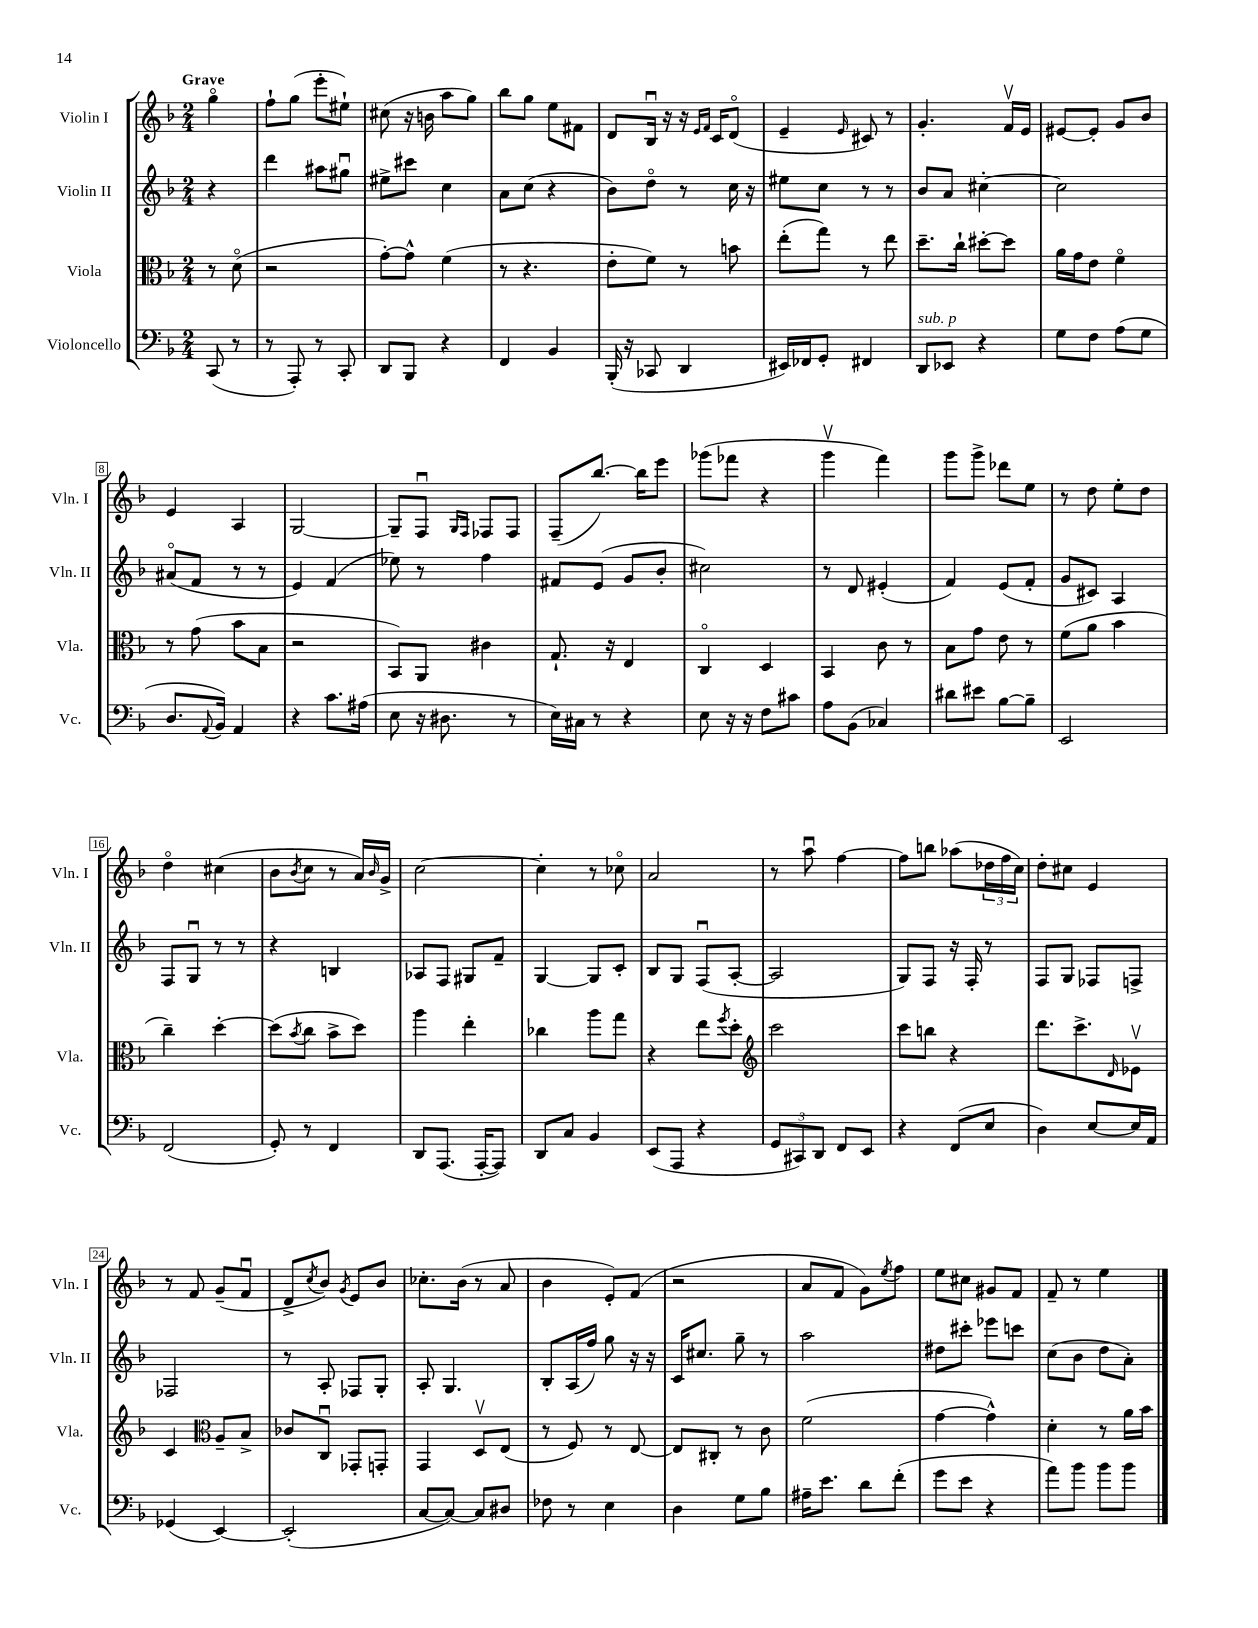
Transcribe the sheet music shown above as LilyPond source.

<<
\new StaffGroup <<
\new Staff = "s0" \with { instrumentName = "Violin I" shortInstrumentName = "Vln. I" } {
    \clef treble \key f \major \numericTimeSignature \time 2/4 \partial 4 \tempo "Grave"
    g''4\flageolet |
    f''8-! g''8( e'''8-. eis''8-!) |
    cis''8( r16 b'16 a''8 g''8) |
    bes''8 g''8 e''8 fis'8 |
    d'8 bes16\downbow r16 r16 \grace { e'16 f'16 } c'16 d'8\flageolet( |
    e'4-- \grace { e'16 } cis'8) r8 |
    g'4.-. f'16\upbow e'16 |
    eis'8~ eis'8-. g'8 bes'8 |
    e'4 a4 |
    g2~ |
    g8-- f8\downbow \grace { g16 f16 } fes8 fes8 |
    f8--( bes''8.~) bes''16 e'''8 |
    ges'''8( fes'''8 r4 |
    g'''4\upbow f'''4) |
    g'''8 g'''8-> des'''8 e''8 |
    r8 d''8 e''8-. d''8 |
    d''4\flageolet cis''4( |
    bes'8 \acciaccatura { bes'8 } c''8 r8 a'16) \grace { bes'16 } g'16-> |
    c''2~ |
    c''4-. r8 ces''8\flageolet |
    a'2 |
    r8 a''8\downbow f''4~ |
    f''8 b''8 aes''8( \tuplet 3/2 { des''16 f''16 c''16) } |
    d''8-. cis''8 e'4 |
    r8 f'8 g'8--( f'8\downbow |
    d'8-> \acciaccatura { c''8 } bes'8) \acciaccatura { g'8 } e'8 bes'8 |
    ces''8.-. bes'16( r8 a'8 |
    bes'4 e'8-.) f'8( |
    r2 |
    a'8 f'8 g'8) \acciaccatura { e''8 } f''8 |
    e''8 cis''8 gis'8 f'8 |
    f'8-- r8 e''4 \bar "|." |
}
\new Staff = "s1" \with { instrumentName = "Violin II" shortInstrumentName = "Vln. II" } {
    \clef treble \key f \major \numericTimeSignature \time 2/4 \partial 4
    r4 |
    d'''4 ais''8 gis''8\downbow |
    eis''8-> cis'''8 c''4 |
    a'8 c''8( r4 |
    bes'8) d''8\flageolet r8 c''16 r16 |
    eis''8 c''8 r8 r8 |
    bes'8 a'8 cis''4~-. |
    cis''2 |
    ais'8\flageolet( f'8 r8 r8 |
    e'4) f'4( |
    ees''8) r8 f''4 |
    fis'8 e'8( g'8 bes'8-. |
    cis''2) |
    r8 d'8 eis'4-.( |
    f'4) e'8( f'8-. |
    g'8 cis'8) a4 |
    f8 g8\downbow r8 r8 |
    r4 b4 |
    aes8 f8 gis8 f'8-- |
    g4~ g8 c'8-. |
    bes8 g8 f8\downbow( a8~-. |
    a2 |
    g8) f8 r16 f16-. r8 |
    f8 g8 fes8 f8-> |
    fes2 |
    r8 a8-. fes8 g8-. |
    a8-. g4. |
    bes8-. a16( f''16) g''8 r16 r16 |
    c'16 cis''8. g''8-- r8 |
    a''2 |
    dis''8 cis'''8-. ees'''8 c'''8 |
    c''8( bes'8 d''8 a'8-.) \bar "|." |
}
\new Staff = "s2" \with { instrumentName = "Viola" shortInstrumentName = "Vla." } {
    \clef alto \key f \major \numericTimeSignature \time 2/4 \partial 4
    r8 d'8\flageolet( |
    r2 |
    g'8~-.) g'8-^ f'4( |
    r8 r4. |
    e'8-. f'8) r8 b'8 |
    e''8-.( g''8) r8 e''8 |
    d''8.-- c''16-! dis''8~-. dis''8 |
    a'16 g'16 e'8 f'4\flageolet |
    r8 g'8( bes'8 bes8 |
    r2 |
    bes,8) a,8 cis'4 |
    g8.-! r16 e4 |
    c4\flageolet d4 |
    bes,4 c'8 r8 |
    bes8 g'8 e'8 r8 |
    f'8( a'8 bes'4 |
    c''4--) d''4~-. |
    d''8( \acciaccatura { bes'8 } c''8 bes'8-> d''8) |
    a''4 e''4-. |
    ces''4 a''8 g''8 |
    r4 e''8 \acciaccatura { f''8 } d''8-. |
    \clef treble c'''2 |
    c'''8 b''8 r4 |
    d'''8. c'''8.-> \grace { d'16 } ees'8\upbow |
    c'4 \clef alto a8-- bes8-> |
    ces'8 c8\downbow ges,8-. g,8-. |
    g,4 d8\upbow e8( |
    r8 f8) r8 e8~ |
    e8 cis8-. r8 c'8 |
    f'2( |
    g'4~ g'4-^) |
    d'4-. r8 a'16 bes'16 \bar "|." |
}
\new Staff = "s3" \with { instrumentName = "Violoncello" shortInstrumentName = "Vc." } {
    \clef bass \key f \major \numericTimeSignature \time 2/4 \partial 4
    c,8( r8 |
    r8 a,,8-.) r8 c,8-. |
    d,8 bes,,8 r4 |
    f,4 bes,4 |
    bes,,16-.( r16 ces,8 d,4 |
    eis,16) fes,16 g,8-. fis,4 |
    d,8^\markup { \italic "sub. p" } ees,8 r4 |
    g8 f8 a8( g8 |
    d8. \appoggiatura { a,8 } bes,16) a,4 |
    r4 c'8. ais16( |
    e8 r16 dis8. r8 |
    e16) cis16 r8 r4 |
    e8 r16 r16 f8 cis'8 |
    a8 bes,8( ces4) |
    dis'8 eis'8 bes8~ bes8-- |
    e,2 |
    f,2( |
    g,8-.) r8 f,4 |
    d,8 a,,8.( a,,16~-. a,,8) |
    d,8 c8 bes,4 |
    e,8( a,,8 r4 |
    \tuplet 3/2 { g,8 cis,8) d,8 } f,8 e,8 |
    r4 f,8( e8 |
    d4) e8~ e16 a,16 |
    ges,4( e,4~) |
    e,2-.( |
    c8~ c8~) c8 dis8 |
    fes8 r8 e4 |
    d4 g8 bes8 |
    ais16-- e'8. d'8 f'8-.( |
    g'8 e'8 r4 |
    a'8) bes'8 bes'8 bes'8 \bar "|." |
}
>>
>>
\layout { \context { \Score \override BarNumber.stencil = #(make-stencil-boxer 0.1 0.3 ly:text-interface::print) } }
